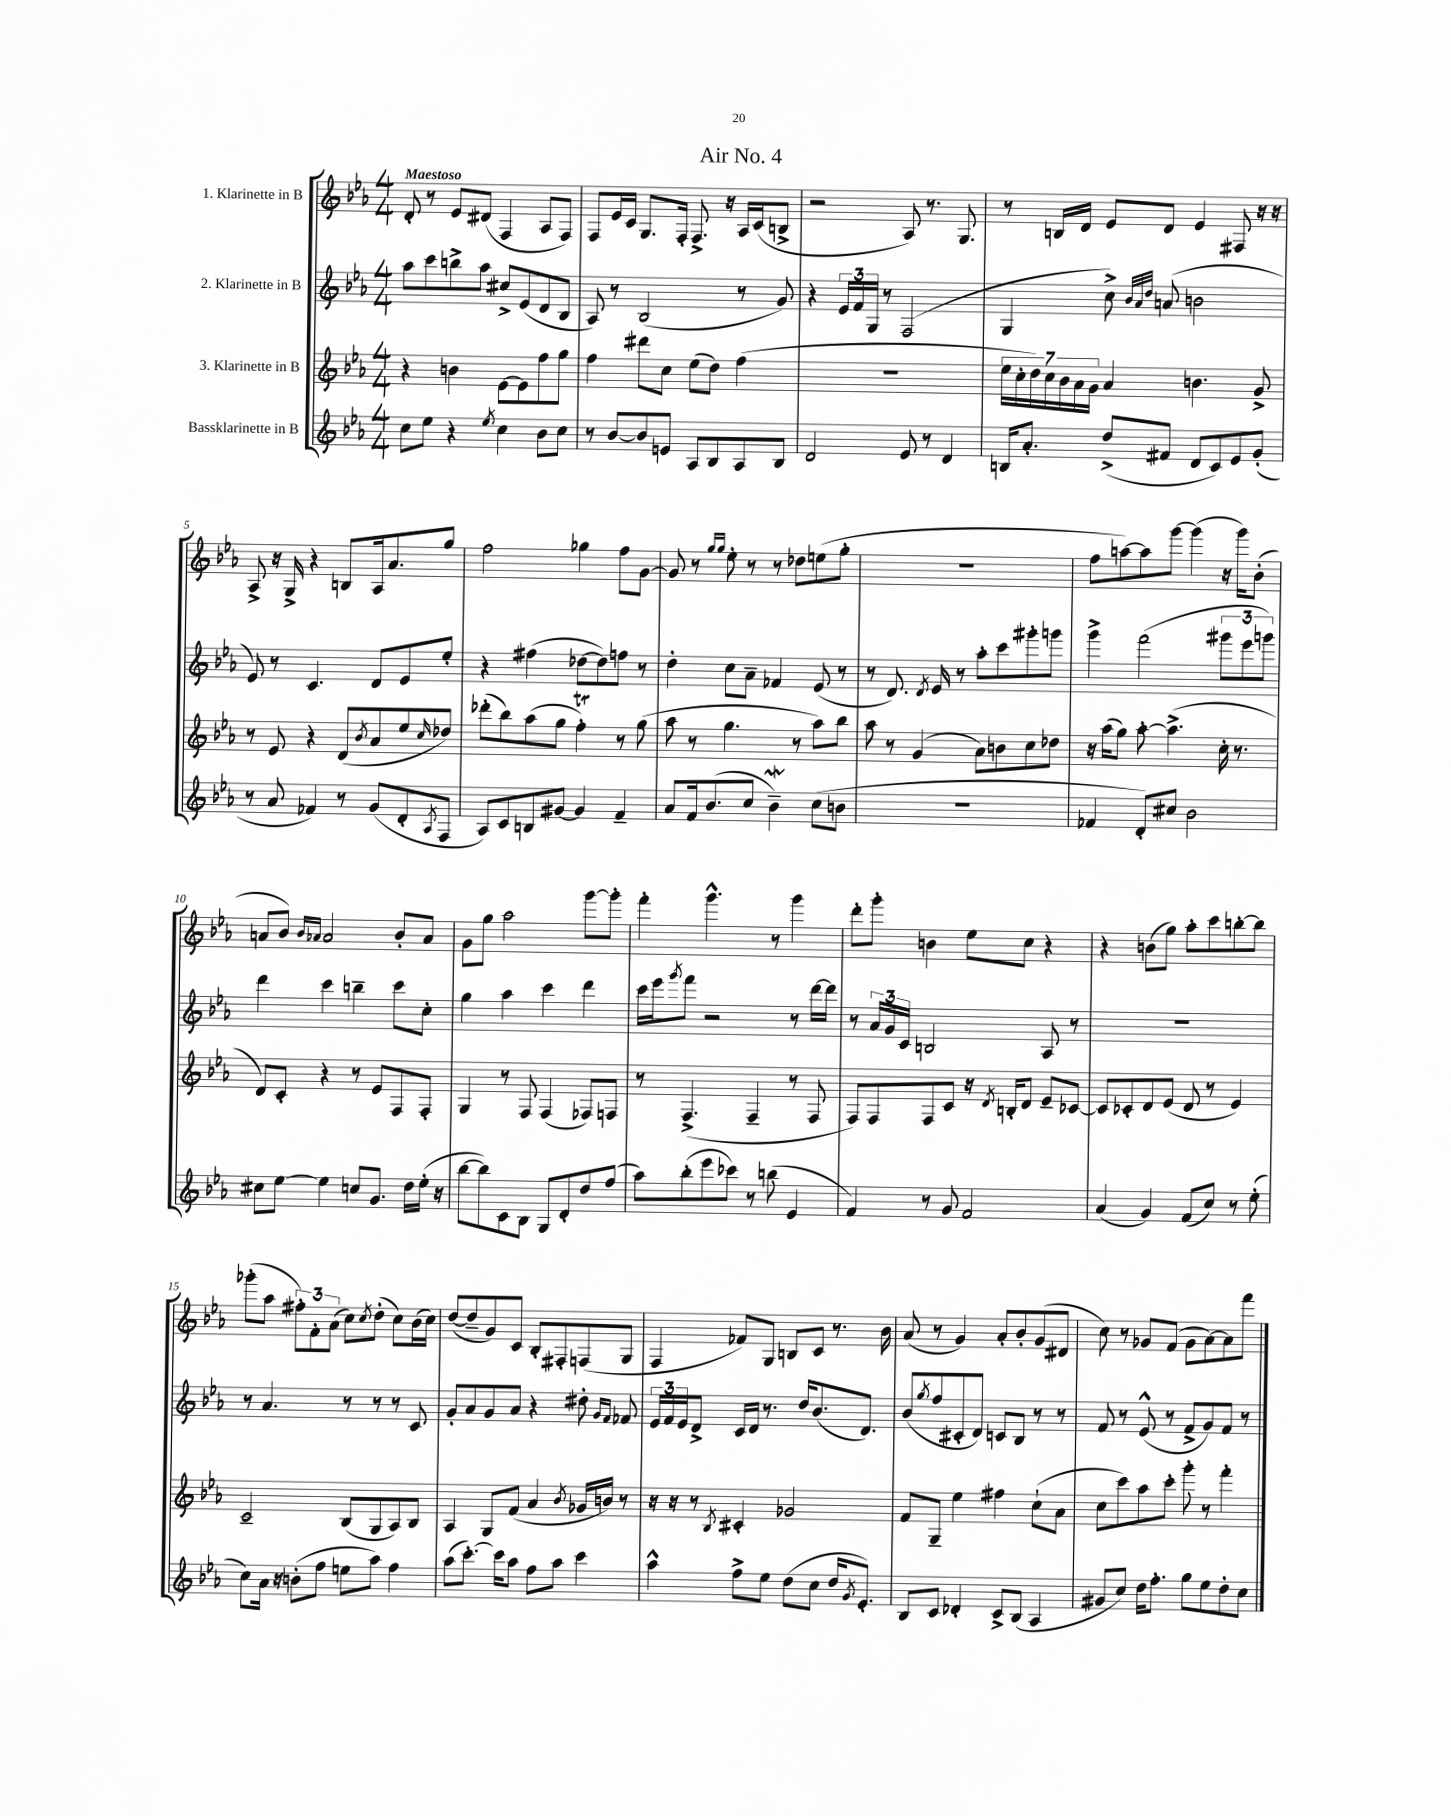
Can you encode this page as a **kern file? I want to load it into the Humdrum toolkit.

**kern	**kern	**kern	**kern
*staff4	*staff3	*staff2	*staff1
*clefG2	*clefG2	*clefG2	*clefG2
*k[b-e-a-]	*k[b-e-a-]	*k[b-e-a-]	*k[b-e-a-]
*M4/4	*M4/4	*M4/4	*M4/4
8cc	4r	8aa-	8d'
8ee-	.	8ccc	8r
4r	4b	8bb^	8e-
.	.	8aa-	(8d#
8qee-	.	.	.
4cc	[8e-	8cc#^	4F
.	8e-]	(8e-	.
8b-	8ff	8d	8A-
8cc	8gg	8B-	8F)
=	=	=	=
8r	4ff	8A-)	8F
[8b-	.	8r	16e-
.	.	.	16c
8b-]	8ddd#	(2B-	8.G
8e	8cc	.	.
.	.	.	16F'
8A-	(8ee-	.	8.F^
8B-	8dd)	.	.
.	.	.	16r
8A-	(4ff	8r	16A-
.	.	.	(16c
8B-	.	8g)	8B^
=	=	=	=
2d	1r	4r	2r
.	.	24e-	.
.	.	24f	.
.	.	24G	.
.	.	8r	.
8e-	.	(2F	8A-)
8r	.	.	8.r
4d	.	.	.
.	.	.	8.G
=	=	=	=
16B	28ee-	4G	8r
.	28cc'	.	.
8.a-'	.	.	.
.	28dd)	.	.
.	28cc	.	.
.	.	.	16B
.	28b-	.	.
.	28a-	.	.
.	.	.	16d
.	28g	.	.
(8dd^	4a-	8cc^)	8e-
.	.	32qqb-	.
.	.	32qqa-	.
.	.	32qqdd	.
8f#	.	(8a	8d
8d	4.b	2b	4e-
8c)	.	.	.
8e-	.	.	8F#
(8g'	8g^	.	16r
.	.	.	16r
=	=	=	=
8r	8r	8e-)	8A-^
8a-	8e-	8r	16r
.	.	.	16G^
4f-)	4r	4.c	4r
8r	(8d	.	8B
.	8qb-	.	.
(8g	8a-	8d	16A-
.	.	.	8.a-
8d'	8ee-	8e-	.
8qA-	16qqcc	.	.
8F	8dd-)	8ee-'	8gg
=	=	=	=
8A-)	(8ddd-'	4r	2ff
8c	8bb-)	.	.
8B	(8aa-	(4ff#	.
[8g#	8gg	.	.
4g#]	4ff')	[8dd-	4gg-
.	.	8dd-])	.
4f~	8r	8ff	8ff
.	(8gg	8r	[8g
=	=	=	=
8a-	8aa-	4dd'	8g]
16f	8r	.	8r
(8.b-	.	.	.
.	.	.	16qqgg
.	.	.	16qqgg
.	4.gg	8cc	8ee-'
8cc	.	8a-~	8r
4b-~)	.	4f-	8r
.	8r	.	8dd-
(8cc	8aa-)	(8e-	(8ee
8b	8bb-	8r	8gg'
=	=	=	=
1r	8aa-	8r	1r
.	8r	8.d)	.
.	(4g	.	.
.	.	8qd	.
.	.	16e-	.
.	.	8r	.
.	8a-)	8aa-'	.
.	8b	8ccc	.
.	8cc	8ggg#'	.
.	8dd-	8ggg	.
=	=	=	=
4f-	16r	4ggg^	8ff
.	(16aa-	.	.
.	8gg)	.	[8aa)
8d')	[8aa-'	(2fff	8aa]
8cc#	(4.aa-^]	.	[8ggg
2b-	.	.	(4ggg]
.	16cc'	12ggg#	16r
.	8.r	.	16ggg)
.	.	12eee-	.
.	.	.	(8b-'
.	.	12ggg)	.
=	=	=	=
8cc#	8d)	4ddd	8a
[8ee-	8c'	.	8b-)
.	.	.	16qqb-
.	.	.	16qqa-
4ee-]	4r	4ccc	2a-
8cc	8r	4bb~	.
8.g	8e-	.	.
.	8F	8ccc	8b-'
16dd	.	.	.
(16ee-'	8F'	8cc'	8a-
16r	.	.	.
=	=	=	=
[8bb-	4G	4gg	8g
8bb-])	.	.	8gg
8c	8r	4aa-	2aa-
8B-	8F	.	.
8G	(4F	4ccc	.
8d'	.	.	.
8dd	8F-)	4ddd	[8ggg
(8ff	8F	.	8ggg']
=	=	=	=
8aa-)	8r	16ccc	4fff'
.	.	16eee-	.
.	.	8qggg	.
(8bb-'	(4.F^	8fff	.
8eee-	.	2r	4.ggg^^
8ccc-)	.	.	.
8r	4F~	.	.
(8bb	.	.	8r
4e-	8r	8r	4ggg
.	8F	[16ddd	.
.	.	16ddd]	.
=	=	=	=
4f)	8F)	8r	8ddd'
.	8F	24a-	8ggg'
.	.	24g	.
.	.	24c	.
8r	8F	2B	4b
8g	8c	.	.
2f	16r	.	8ee-
.	8qd	.	.
.	16B'	.	.
.	8d	.	8cc
.	8e-~	8A-	4r
.	[8c-	8r	.
=	=	=	=
(4a-	8c-]	1r	4r
.	8c-'	.	.
4g)	8d	.	(8b
.	(8e-	.	8gg)
(8f	8d	.	8aa-'
8cc)	8r	.	8ccc
8r	4e-)	.	[8bb'
(8ee-'	.	.	8bb]
=	=	=	=
8cc)	2c~	8r	(8ggg-'
16a-	.	4.a-	8aa-
16r	.	.	.
(8b'	.	.	12ff#')
.	.	.	12f'
8ff	.	.	.
.	.	.	(12a-
8ee	(8B-	8r	8cc)
.	.	.	8qcc
8aa-)	8G	8r	(8dd'
4ff	8A-)	8r	8cc)
.	8B-	8c	(16b-
.	.	.	16cc)
=	=	=	=
(8aa-	4A-	8g'	([8dd
[8.ccc')	.	8a-	8dd~]
.	8G	8g	8g)
16ccc]	.	.	.
8aa-	(8f	8a-	8c
8ff	4a-	4r	8B-'
8aa-	.	.	8F#'
.	8qb-	.	.
4ccc	16g-	8dd#'	(8F
.	16b)	.	.
.	.	16qqg	.
.	.	16qqf	.
.	8r	8f-	8G
=	=	=	=
4aa-^^	16r	24e-	4F
.	.	24f	.
.	16r	.	.
.	.	24e-	.
.	8r	8d^	.
.	8qB-	.	.
8ff^	4c#'	16c	8f-)
.	.	16d	.
8ee-	.	8.r	8G
(8dd	2g-	.	8B
.	.	16dd	.
8cc	.	(8.b-	8c
16dd	.	.	8.r
8qg	.	.	.
8.e-')	.	8.d)	.
.	.	.	16b-
=	=	=	=
8B-	8f	(8b-	(8a-
.	.	8qgg	.
8c	8G~	8ff	8r
4d-'	4ee-	8c#'	4g)
.	.	8d)	.
8c^	4ff#	8c	8a-'
(8B-	.	8B-	8b-'
4A-	(8cc`	8r	(8g
.	8a-	8r	8d#
=	=	=	=
8g#	8cc	8f	8cc)
8cc)	8ccc)	8r	8r
16dd	8aa-	(8e-^^	8g-
8.ff'	.	.	.
.	8ccc'	8r	(8f
8gg	8ggg'	8f^	8g-
8ee-	8r	8g)	[8a-)
8dd'	4fff'	8f	8a-]
8cc	.	8r	8fff
==	==	==	==
*-	*-	*-	*-
